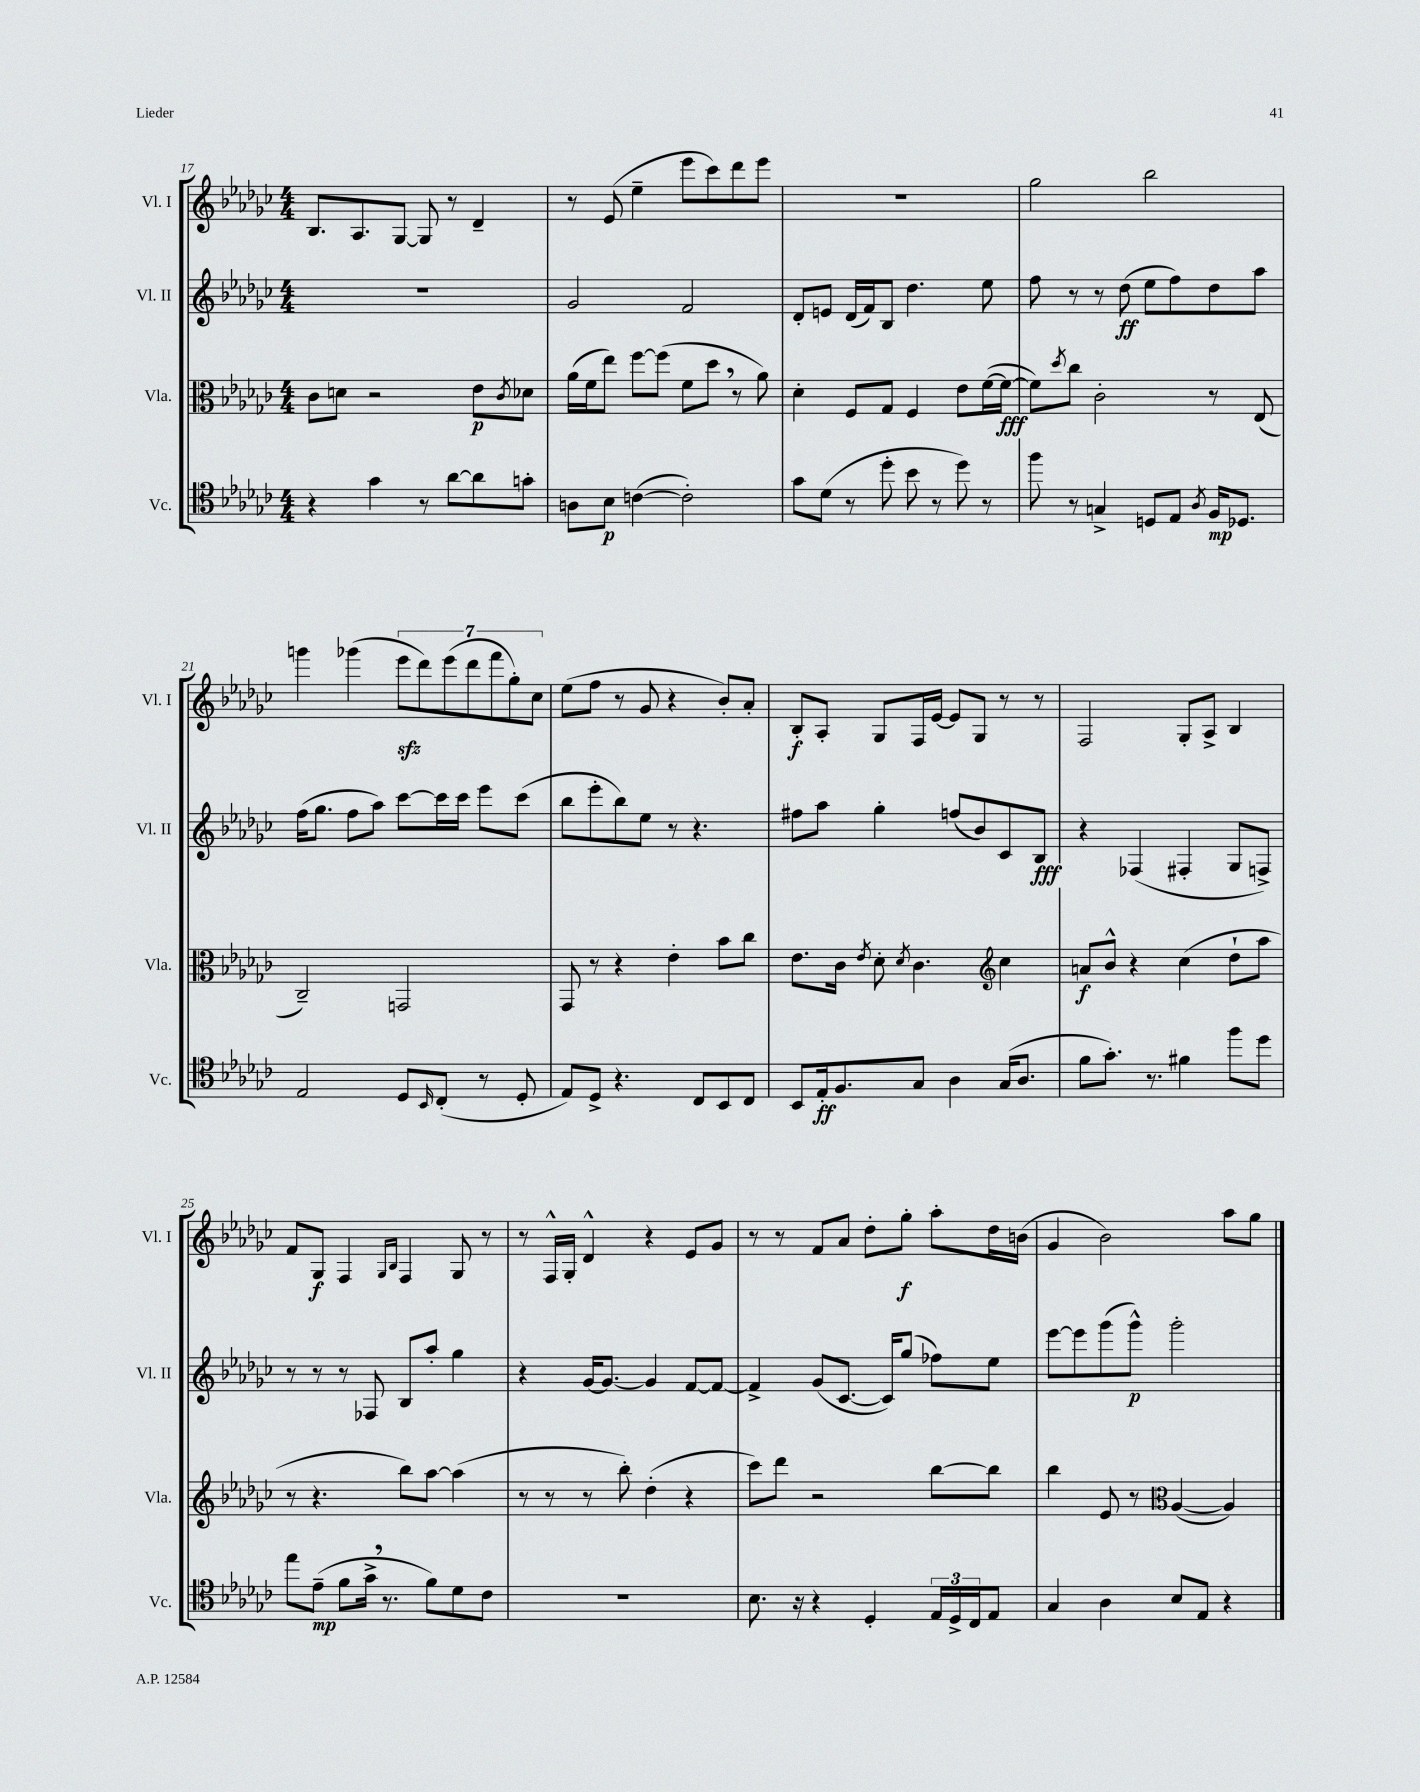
<<
\new StaffGroup <<
\new Staff = "s0" \with { instrumentName = "Vl. I" shortInstrumentName = "Vl. I" } {
    \clef treble \key ges \major \numericTimeSignature \time 4/4
    bes8. aes8. ges8~ ges8 r8 des'4-- |
    r8 ees'8( ees''4-- ees'''8 ces'''8) des'''8 ees'''8 |
    R1 |
    ges''2 bes''2 |
    g'''4 ges'''4( \tuplet 7/4 { ees'''8\sfz des'''8) ees'''8( des'''8 f'''8 ges''8-.) ces''8 } |
    ees''8( f''8 r8 ges'8 r4 bes'8-.) aes'8-. |
    bes8-.\f aes8-. ges8 f16 ees'16~ ees'8 ges8 r8 r8 |
    f2 ges8-. aes8-> bes4 |
    f'8 ges8\f f4 \grace { ges16 bes16 } f4 ges8 r8 |
    r8 f16-^ ges16-. des'4-^ r4 ees'8 ges'8 |
    r8 r8 f'8 aes'8 des''8-. ges''8-.\f aes''8-. des''16 b'16( |
    ges'4 bes'2) aes''8 ges''8 \bar "|." |
}
\new Staff = "s1" \with { instrumentName = "Vl. II" shortInstrumentName = "Vl. II" } {
    \clef treble \key ges \major \numericTimeSignature \time 4/4
    R1 |
    ges'2 f'2 |
    des'8-. e'8 des'16( f'16) bes8 des''4. ees''8 |
    f''8 r8 r8 des''8\ff( ees''8 f''8) des''8 aes''8 |
    f''16( ges''8. f''8 aes''8) ces'''8~ ces'''16 ces'''16 ees'''8 ces'''8( |
    bes''8 ees'''8-. bes''8) ees''8 r8 r4. |
    fis''8 aes''8 ges''4-. f''8( bes'8) ces'8 bes8\fff |
    r4 fes4( fis4-. ges8 f8->) |
    r8 r8 r8 fes8 bes8 aes''8-. ges''4 |
    r4 ges'16~ ges'8.~ ges'4 f'8~ f'8~ |
    f'4-> ges'8( ces'8.~ ces'16) ges''8( fes''8) ees''8 |
    ees'''8~ ees'''8 ges'''8( ges'''8-^\p) ges'''2-. \bar "|." |
}
\new Staff = "s2" \with { instrumentName = "Vla." shortInstrumentName = "Vla." } {
    \clef alto \key ges \major \numericTimeSignature \time 4/4
    ces'8 d'8 r2 ees'8\p \acciaccatura { ces'8 } des'8 |
    aes'16( f'16 ees''8) f''8~ f''8( f'8 des''8 \breathe r8 aes'8) |
    des'4-. f8 ges8 f4 ees'8 f'16~( f'16~\fff |
    f'8) \acciaccatura { des''8 } ces''8 ces'2-. r8 ees8( |
    ces2--) g,2 |
    ges,8 r8 r4 ees'4-. bes'8 ces''8 |
    ees'8. ces'16 \acciaccatura { ees'8 } des'8-. \acciaccatura { des'8 } ces'4. \clef treble ces''4 |
    a'8\f bes'8-^ r4 ces''4( des''8-! aes''8 |
    r8 r4. bes''8) aes''8~ aes''4( |
    r8 r8 r8 bes''8-.) des''4-.( r4 |
    ces'''8) des'''8 r2 bes''8~ bes''8 |
    bes''4 ees'8 r8 \clef alto aes4~( aes4) \bar "|." |
}
\new Staff = "s3" \with { instrumentName = "Vc." shortInstrumentName = "Vc." } {
    \clef tenor \key ges \major \numericTimeSignature \time 4/4
    r4 ges'4 r8 aes'8~ aes'8 g'8-. |
    a8 bes8\p c'4~( c'2-.) |
    ges'8 des'8( r8 des''8-. bes'8 r8 des''8) r8 |
    f''8 r8 g4-> d8 ees8 \acciaccatura { aes8 } f16\mp des8. |
    ees2 des8 \grace { bes,16 } ces8-.( r8 des8-. |
    ees8) des8-> r4. ces8 bes,8 ces8 |
    bes,8 ees16-.\ff f8. ges8 aes4 ges16( aes8. |
    f'8 ges'8.-.) r8. fis'4 f''8 des''8 |
    ees''8 ees'8--\mp( f'8 ges'16-> \breathe r8. f'8) des'8 ces'8 |
    R1 |
    bes8. r16 r4 des4-. \tuplet 3/2 { ees16 des16-> ces16 } ees8 |
    ges4 aes4 bes8 ees8 r4 \bar "|." |
}
>>
>>
\layout { \context { \Score currentBarNumber = #17 } }
